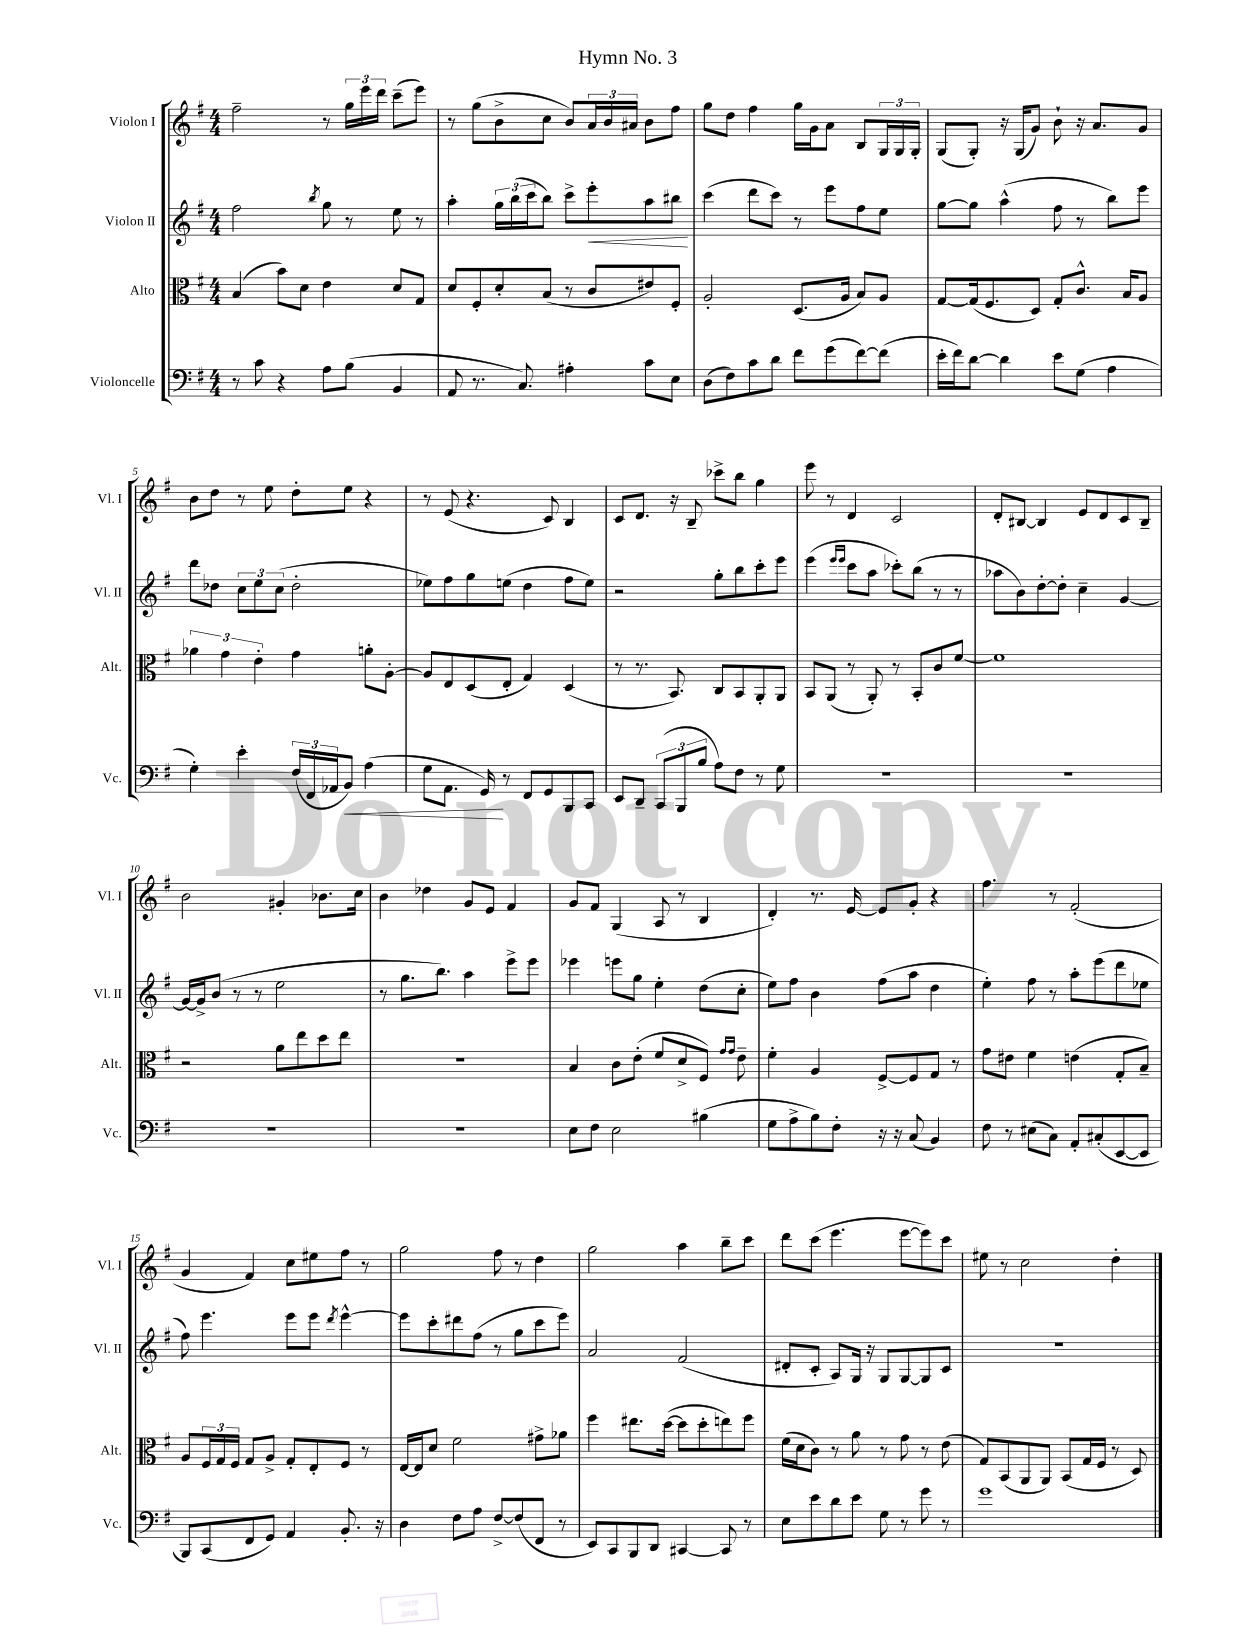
\header { title = "Hymn No. 3" }
<<
\new StaffGroup <<
\new Staff = "s0" \with { instrumentName = "Violon I" shortInstrumentName = "Vl. I" } {
    \clef treble \key g \major \numericTimeSignature \time 4/4
    fis''2-- r8 \tuplet 3/2 { g''16 e'''16 d'''16 } c'''8--( e'''8) |
    r8 g''8( b'8-> c''8 b'8) \tuplet 3/2 { a'16 b'16 ais'16 } b'8 fis''8 |
    g''8 d''8 fis''4 g''16 g'16 a'8 b8 \tuplet 3/2 { g16 g16 g16-. } |
    g8( g8-.) r16 g16( g'8) b'8-! r16 a'8. g'8 |
    b'8 d''8 r8 e''8 d''8-. e''8 r4 |
    r8 e'8( r4. c'8) b4 |
    c'8 d'8. r16 b8-- ces'''8-> b''8 g''4 |
    e'''8 r8 d'4 c'2 |
    d'8-. bis8~ bis4 e'8 d'8 c'8 bis8-- |
    b'2 gis'4-. bes'8. c''16 |
    b'4 des''4 g'8 e'8 fis'4 |
    g'8 fis'8 g4( a8 r8 b4 |
    d'4-.) r8. e'16~ e'8 g'8-. r4 |
    fis''4. r8 fis'2-.( |
    g'4 fis'4) c''8 eis''8 fis''8 r8 |
    g''2 fis''8 r8 d''4 |
    g''2 a''4 b''8-- c'''8 |
    d'''8 c'''8( e'''4. e'''8~ e'''8) c'''8 |
    eis''8 r8 c''2 d''4-. \bar "|." |
}
\new Staff = "s1" \with { instrumentName = "Violon II" shortInstrumentName = "Vl. II" } {
    \clef treble \key g \major \numericTimeSignature \time 4/4
    fis''2 \acciaccatura { b''8 } g''8 r8 e''8 r8 |
    a''4-. \tuplet 3/2 { g''16 b''16( c'''16 } b''8) c'''8-> e'''8-.\< a''8 bis''8\! |
    c'''4( d'''8 c'''8) r8 e'''8 fis''8 e''8 |
    g''8~ g''8 a''4-^( fis''8 r8 b''8) e'''8 |
    d'''8 des''8 \tuplet 3/2 { c''8 e''8 c''8( } des''2-. |
    ees''8) fis''8 g''8 e''8( d''4 fis''8 e''8) |
    r2 g''8-. b''8 c'''8-. e'''8 |
    e'''4( \grace { e'''16 e'''16 } c'''8 a''8 ces'''8-.) b''8( r8 r8 |
    aes''8 b'8) d''8~-. d''8-. c''4-- g'4~ |
    g'16~ g'16-> b'8( r8 r8 e''2 |
    r8 g''8. b''8.) a''4 e'''8-> e'''8 |
    ees'''4 e'''8 g''8 e''4-. d''8( c''8-. |
    e''8) fis''8 b'4 fis''8( a''8 d''4 |
    e''4-.) fis''8 r8 a''8-. e'''8( d'''8 ees''8 |
    fis''8) e'''4. e'''8 e'''8 \acciaccatura { d'''8 } e'''4~-^ |
    e'''8 c'''8-. dis'''8 fis''8( r8 g''8 c'''8 e'''8) |
    a'2 fis'2( |
    dis'8-. c'8-. a8) g16 r16 g8 g8~ g8 c'8 |
    R1 \bar "|." |
}
\new Staff = "s2" \with { instrumentName = "Alto" shortInstrumentName = "Alt." } {
    \clef alto \key g \major \numericTimeSignature \time 4/4
    b4( b'8) d'8 e'4 d'8 g8 |
    d'8 fis8-. d'8-. b8( r8 c'8 eis'8) fis8-. |
    a2-. d8.( a16 b8) a8 |
    g8~ g16( fis8. d8) g8-. c'8.-^ b16 a8 |
    \tuplet 3/2 { aes'4 g'4 e'4-. } g'4 a'8-. a8~-. |
    a8 e8 d8( e8-. g4) d4( |
    r8 r8. b,8.) c8 b,8 a,8-. a,8 |
    b,8 a,8( r8 a,8-.) r8 b,8-. c'8 fis'8~ |
    fis'1 |
    r2 a'8 e''8 d''8 e''8 |
    R1 |
    b4 c'8 e'8-.( fis'8 d'8-> fis8) \grace { g'16 g'16 } e'8-- |
    fis'4-. a4 fis8~-> fis8 g8 r8 |
    g'8 eis'8 fis'4 e'4( g8-. b8--) |
    a8 \tuplet 3/2 { fis16 g16 fis16 } g8 a8-> g8-. e8-. fis8 r8 |
    e16~ e16 d'8 fis'2 gis'8-> aes'8 |
    fis''4 eis''8. d''16~( d''8 d''8-. e''8) fis''8 |
    fis'16( d'16 c'8) r8 a'8 r8 g'8 r8 e'8( |
    g8) b,8( a,8 a,8) b,8( g16 fis16 r8 d8) \bar "|." |
}
\new Staff = "s3" \with { instrumentName = "Violoncelle" shortInstrumentName = "Vc." } {
    \clef bass \key g \major \numericTimeSignature \time 4/4
    r8 c'8 r4 a8 b8( b,4 |
    a,8 r8. c8.) ais4-. c'8 e8 |
    d8( fis8) c'8 d'8 fis'8 g'8( fis'8~) fis'8( |
    e'16-. fis'16) d'8~ d'4 e'8 g8( a4 |
    g4-.) e'4-. \tuplet 3/2 { fis16( fis,16 aes,16 } b,8\<) a4( |
    g8 a,8. g,16\!) r8 fis,8 g,8 b,,8 c,8 |
    e,8 d,8-- \tuplet 3/2 { c,8( b,,8 b8 } a8) fis8 r8 g8 |
    R1 |
    R1 |
    R1 |
    R1 |
    e8 fis8 e2 bis4( |
    g8 a8-> b8) fis8-. r16 r16 c8( b,4) |
    fis8 r8 eis8( c8) a,8-. cis8-.( e,8~ e,8 |
    b,,8) c,8( fis,8 g,8) a,4 b,8.-. r16 |
    d4 fis8 a8 fis8~-> fis8( fis,8 r8 |
    e,8) c,8 b,,8 d,8 cis,4~ cis,8 r8 |
    e8 e'8 d'8 e'8 g8 r8 g'8 r8 |
    g'1 \bar "|." |
}
>>
>>
